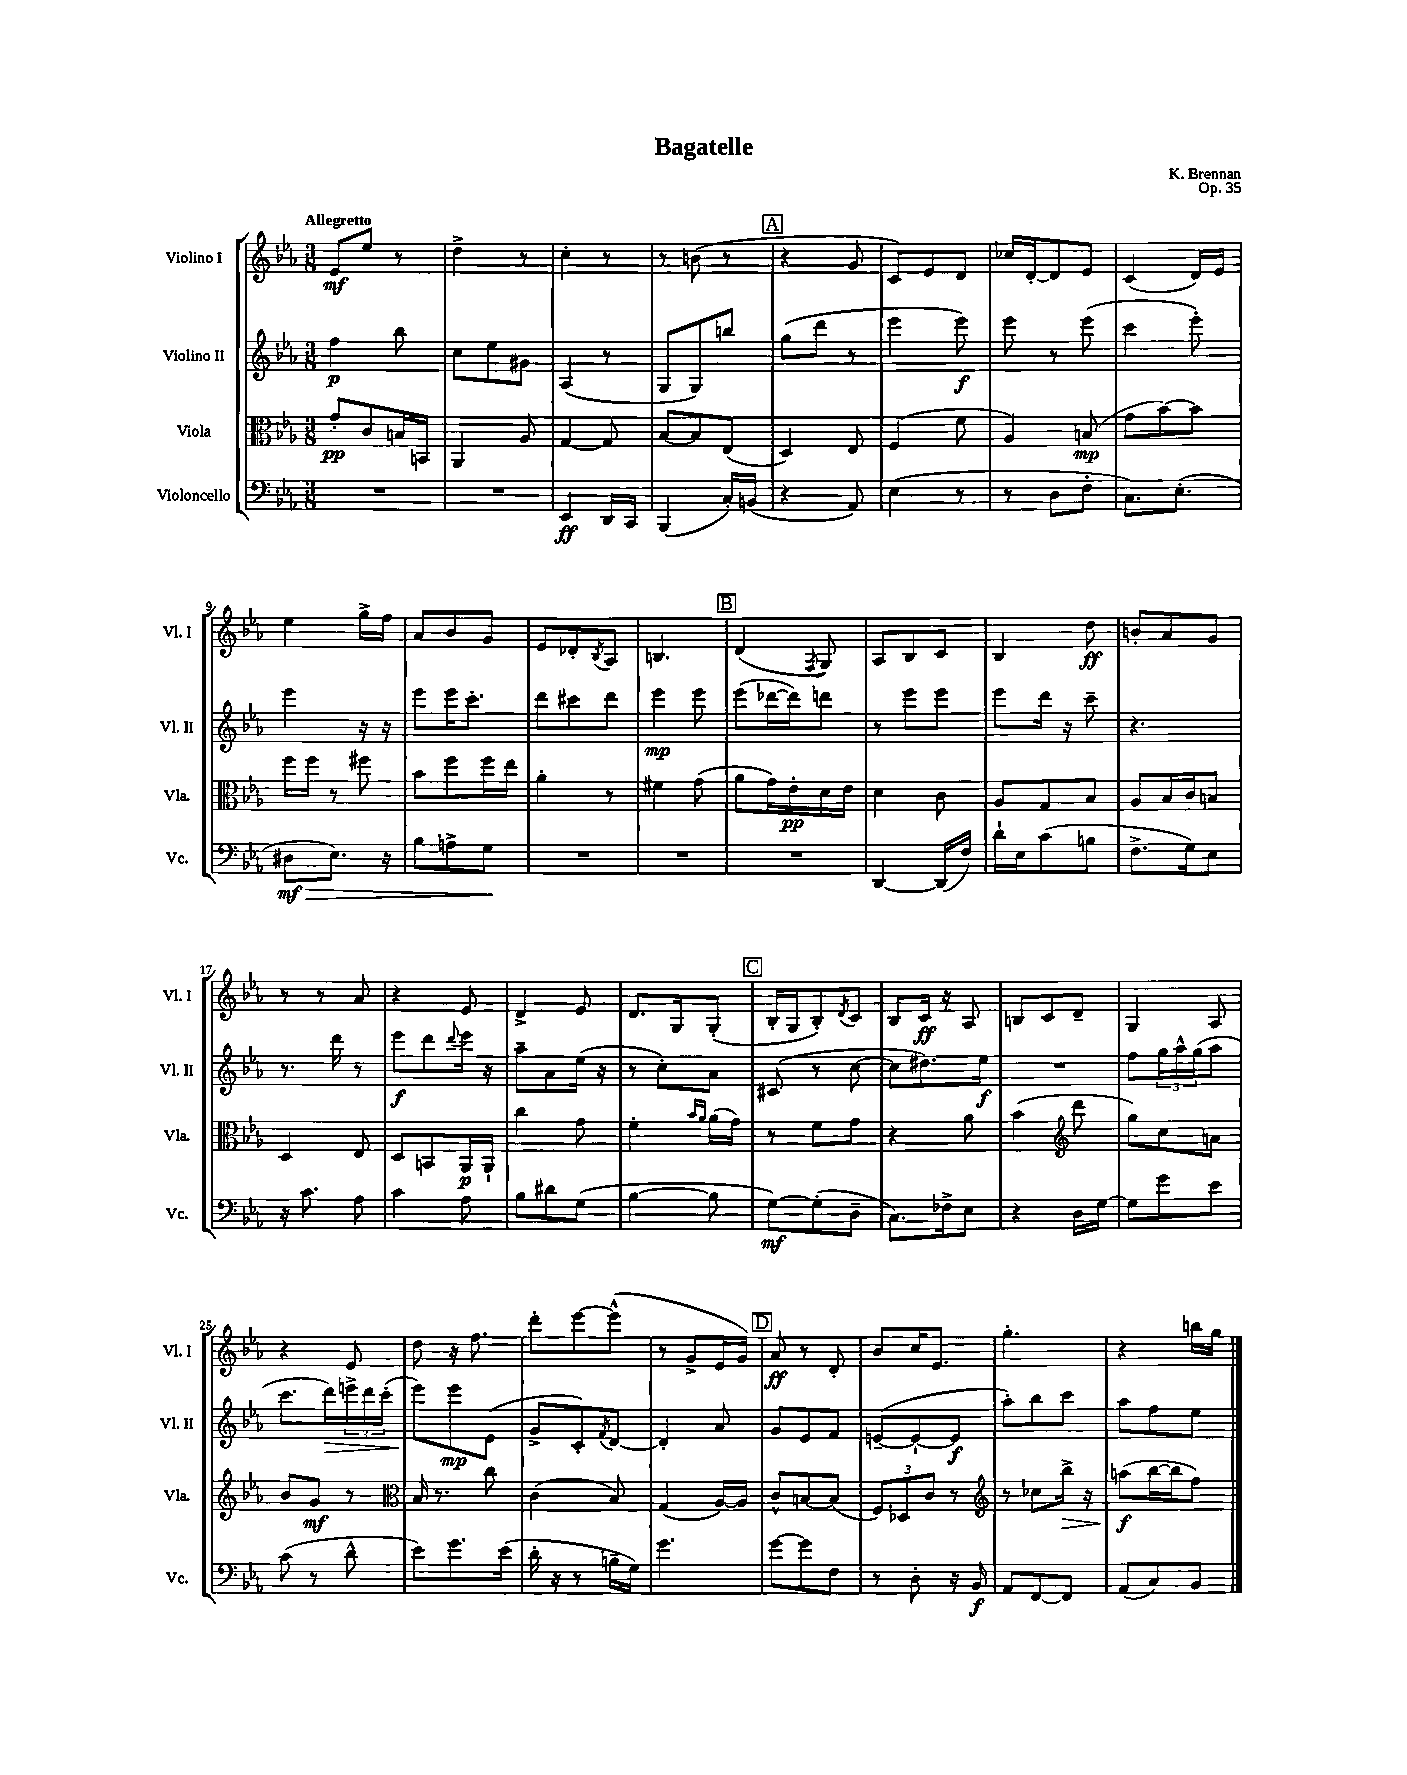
\header { title = "Bagatelle" composer = "K. Brennan" opus = "Op. 35" }
<<
\new StaffGroup <<
\new Staff = "s0" \with { instrumentName = "Violino I" shortInstrumentName = "Vl. I" } {
    \clef treble \key ees \major \numericTimeSignature \time 3/8 \tempo "Allegretto"
    ees'8\mf ees''8 r8 |
    d''4-> r8 |
    c''4-. r8 |
    r8 b'8( r8 |
    \mark \markup { \box "A" } r4 g'8 |
    c'8) ees'8 d'8 |
    ces''16 d'16~-. d'8 ees'8 |
    c'4( d'16) ees'16 |
    ees''4 g''16-> f''16 |
    aes'8 bes'8 g'8 |
    ees'8 des'8-. \acciaccatura { bes8 } aes8 |
    b4. |
    \mark \markup { \box "B" } d'4( \acciaccatura { f8 } g8) |
    aes8 bes8 c'8 |
    bes4 d''8\ff |
    b'8-. aes'8 g'8 |
    r8 r8 aes'8 |
    r4 ees'8 |
    d'4-> ees'8 |
    d'8. g16 g8-.( |
    \mark \markup { \box "C" } bes16-. g16 bes8-.) \acciaccatura { d'8 } c'8 |
    bes8 c'16\ff r16 aes8 |
    b8 c'8 d'8-- |
    g4 aes8 |
    r4 ees'8 |
    d''8 r16 f''8. |
    d'''8-. ees'''8~ ees'''8-^( |
    r8 g'8-> ees'16 g'16) |
    \mark \markup { \box "D" } aes'8\ff r8 d'8-. |
    bes'8 c''16 ees'8. |
    g''4.-. |
    r4 b''16 g''16 \bar "|." |
}
\new Staff = "s1" \with { instrumentName = "Violino II" shortInstrumentName = "Vl. II" } {
    \clef treble \key ees \major \numericTimeSignature \time 3/8
    f''4\p bes''8 |
    c''8 ees''8 gis'8 |
    aes4( r8 |
    g8 g8) b''8 |
    \mark \markup { \box "A" } g''8( d'''8 r8 |
    ees'''4 ees'''8\f) |
    ees'''8 r8 ees'''8( |
    c'''4 ees'''8-.) |
    ees'''4 r16 r16 |
    ees'''8 ees'''16 c'''8.-. |
    d'''8 cis'''8 d'''8 |
    ees'''4\mp ees'''8 |
    \mark \markup { \box "B" } ees'''8( des'''16~ des'''16) d'''8 |
    r8 ees'''8 ees'''8 |
    ees'''8 d'''16 r16 c'''8-- |
    r4. |
    r8. d'''16 r8 |
    ees'''8\f d'''8 \appoggiatura { d'''8 } ees'''16 r16 |
    aes''8-- aes'8 ees''16( r16 |
    r8 c''8-.) aes'8 |
    \mark \markup { \box "C" } cis'8( r8 c''8~ |
    c''8 dis''8.) ees''16\f |
    R4. |
    f''8 \tuplet 3/2 { g''16 aes''16-^ g''16( } aes''8 |
    c'''8. d'''16\>) \tuplet 3/2 { e'''16-> d'''16 c'''16-.( } |
    ees'''8\!) ees'''8\mp ees'8( |
    g'8-> c'8-.) \acciaccatura { f'8 } d'8~ |
    d'4-. aes'8 |
    \mark \markup { \box "D" } g'8 ees'8 f'8 |
    e'8~--( e'8~-! e'8\f |
    aes''8-.) bes''8 c'''8 |
    aes''8 f''8 ees''8 \bar "|." |
}
\new Staff = "s2" \with { instrumentName = "Viola" shortInstrumentName = "Vla." } {
    \clef alto \key ees \major \numericTimeSignature \time 3/8
    g'8-.\pp c'8 b16 b,16 |
    aes,4 aes8 |
    g4~ g8 |
    bes8~ bes8 ees8( |
    \mark \markup { \box "A" } d4) ees8 |
    f4( f'8 |
    aes4) b8\mp( |
    g'8 bes'8~) bes'8 |
    f''16 f''16 r8 fis''8 |
    bes'8 f''8 f''16 ees''16 |
    aes'4-. r8 |
    fis'4 g'8( |
    \mark \markup { \box "B" } aes'8 g'16) ees'16-.\pp d'16 ees'16 |
    d'4 c'8 |
    aes8 g8 bes8 |
    aes8 bes16 c'16 b8 |
    d4 ees8 |
    d8 b,8 aes,16\p aes,16-! |
    c''4 g'8 |
    f'4-. \grace { bes'16 aes'16 } aes'16( g'16) |
    \mark \markup { \box "C" } r8 f'8 g'8 |
    r4 aes'8 |
    bes'4( \clef treble d'''8 |
    g''8) c''8 a'8 |
    bes'8 g'8\mf r8 |
    \clef alto bes16 r8. c''8 |
    c'4( bes8) |
    g4( aes16~) aes16 |
    \mark \markup { \box "D" } c'8-^ b8~ b8( |
    \tuplet 3/2 { f8) des8 c'8 } r8 |
    \clef treble r8 ces''8 bes''16->\> r16 |
    a''8\f\!( bes''16~ bes''16 f''8) \bar "|." |
}
\new Staff = "s3" \with { instrumentName = "Violoncello" shortInstrumentName = "Vc." } {
    \clef bass \key ees \major \numericTimeSignature \time 3/8
    R4. |
    R4. |
    ees,4\ff d,16 c,16 |
    bes,,4( c16-.) b,16( |
    \mark \markup { \box "A" } r4 aes,8) |
    ees4( r8 |
    r8 d8 f8-. |
    c8.) ees8.-.( |
    dis8\mf\> ees8.) r16 |
    bes8 a8-> g8\! |
    R4. |
    R4. |
    \mark \markup { \box "B" } R4. |
    d,4~ d,16( f16) |
    d'16-! ees16 c'8( b8 |
    f8.-> g16) ees8 |
    r16 c'8. aes8 |
    c'4 aes8 |
    bes8 dis'8 g8( |
    bes4~ bes8 |
    \mark \markup { \box "C" } g8~\mf) g8-.( d8-- |
    c8.) fes16-> ees8 |
    r4 d16 g16~ |
    g8 g'8 ees'8 |
    c'8( r8 d'8-^ |
    ees'8) g'8. ees'16( |
    d'16-. r16 r8 b16-- g16) |
    g'4. |
    \mark \markup { \box "D" } g'8~ g'8 f8 |
    r8 d8-. r16 bes,16\f |
    aes,8 f,8~ f,8 |
    aes,8( c8) bes,8 \bar "|." |
}
>>
>>
